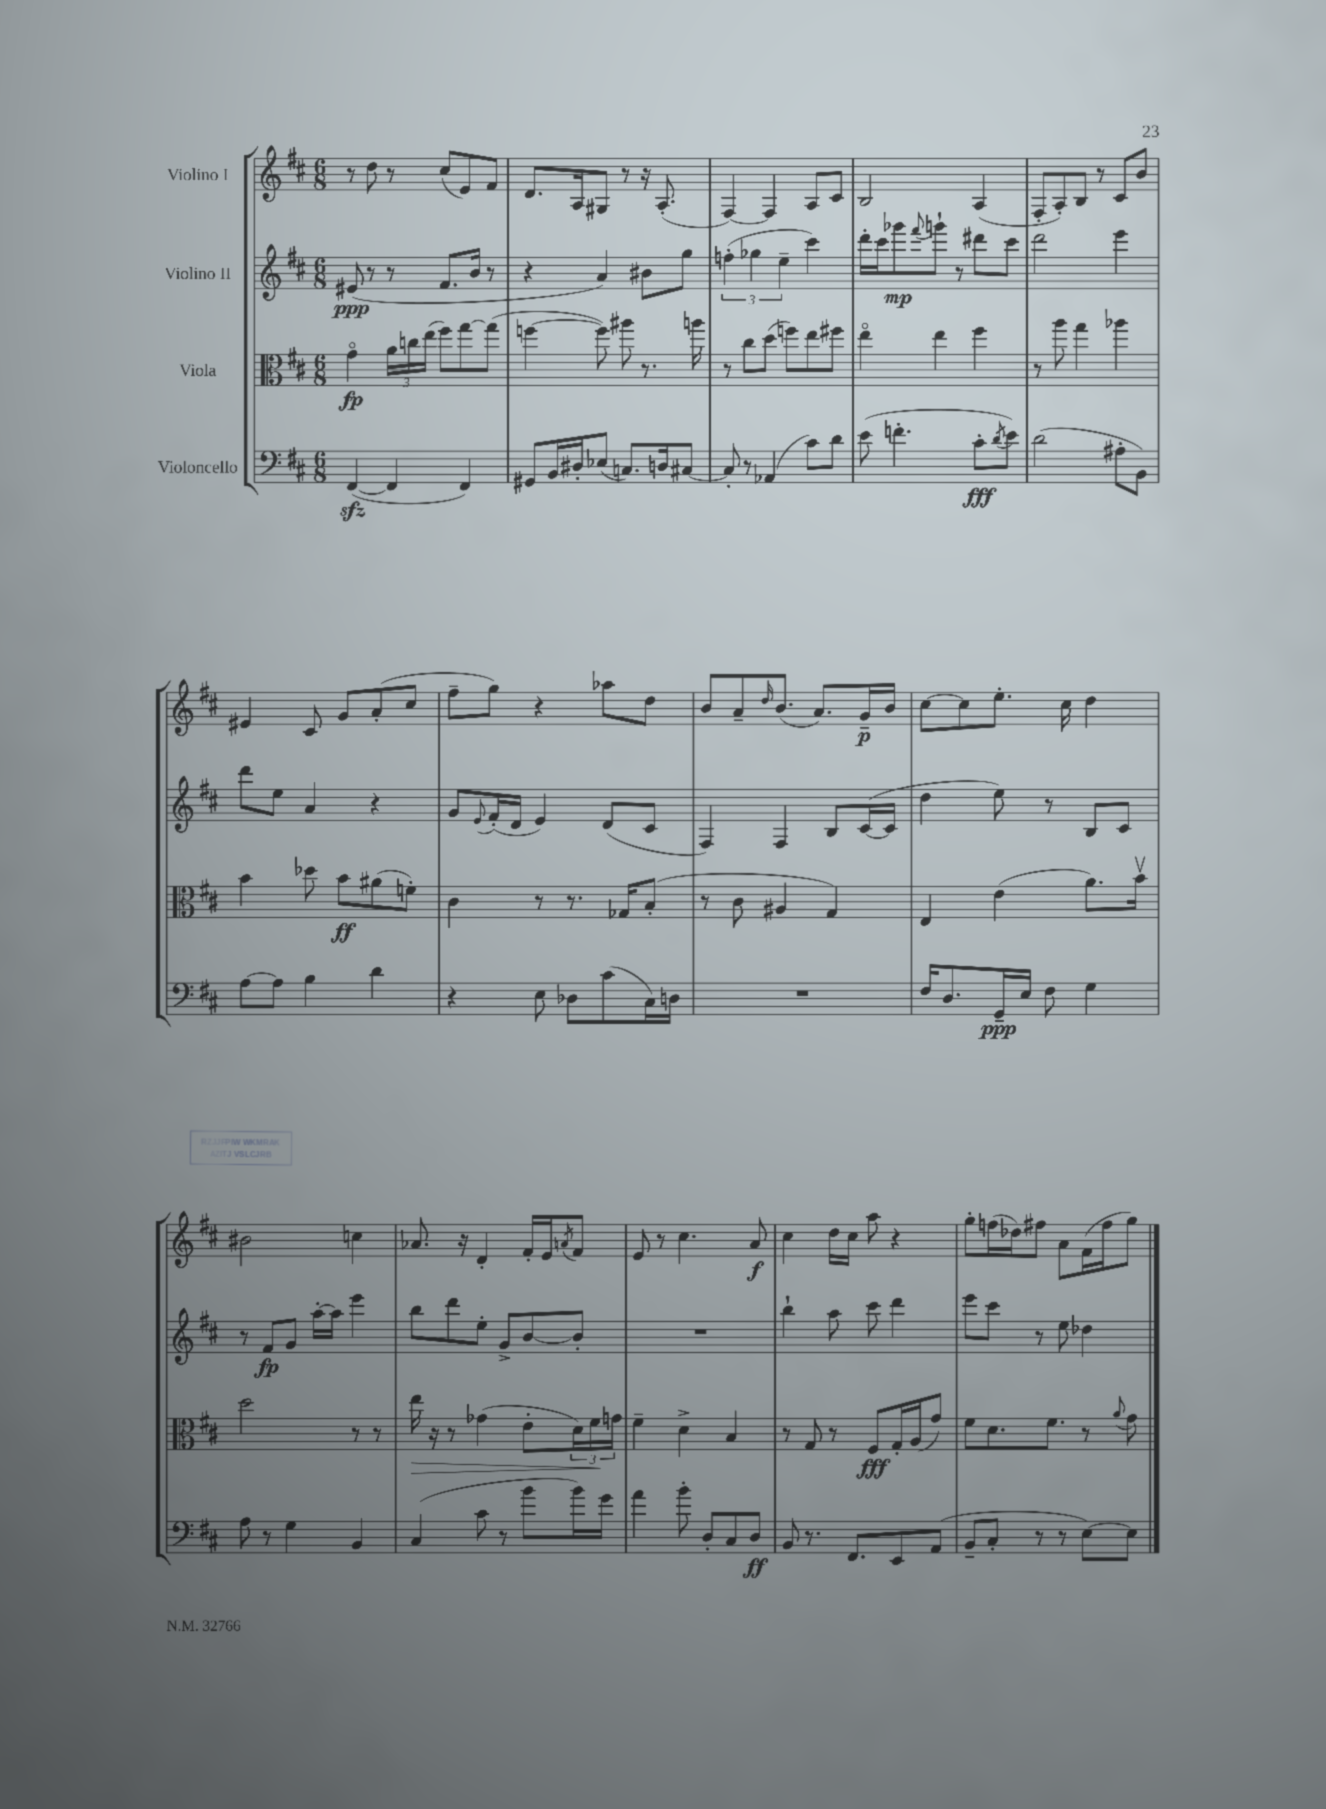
<<
\new StaffGroup <<
\new Staff = "s0" \with { instrumentName = "Violino I" } {
    \clef treble \key d \major \numericTimeSignature \time 6/8
    r8 d''8 r8 cis''8( e'8) fis'8 |
    d'8. a16 gis8 r8 r16 a8.-.( |
    fis4~) fis4 a8 cis'8 |
    b2 a4( |
    fis8-. a8-.) b8 r8 cis'8 b'8 |
    eis'4 cis'8 g'8 a'8-.( cis''8 |
    fis''8-- g''8) r4 aes''8 d''8 |
    b'8 a'8-- \grace { d''16 } b'8.( a'8.) g'16--\p b'16 |
    cis''8~ cis''8 e''8.-. cis''16 d''4 |
    bis'2 c''4 |
    aes'8. r16 d'4-. fis'16-. e'16 \acciaccatura { a'8 } fis'8 |
    e'8 r8 cis''4. a'8\f |
    cis''4 d''16 cis''16 a''8 r4 |
    g''8-. f''16( des''16) fis''8 a'8 fis'16( fis''16 g''8) \bar "|." |
}
\new Staff = "s1" \with { instrumentName = "Violino II" } {
    \clef treble \key d \major \numericTimeSignature \time 6/8
    eis'8\ppp( r8 r8 fis'8. b'16 r8 |
    r4 a'4) bis'8 g''8 |
    \tuplet 3/2 { f''4-.( ges''4 e''4-- } cis'''4) |
    d'''16-. cis'''16 ges'''8\mp \appoggiatura { fis'''8 } g'''8-! r8 dis'''8 cis'''8 |
    d'''2 e'''4 |
    d'''8 e''8 a'4 r4 |
    g'8 \appoggiatura { e'8 } fis'16-.( d'16 e'4) d'8( cis'8 |
    fis4) fis4 b8 cis'16~( cis'16 |
    d''4 e''8) r8 b8 cis'8 |
    r8 fis'8\fp g'8 a''16~-. a''16 e'''4 |
    b''8 d'''8 e''8-. g'8-> b'8~ b'8-. |
    R2. |
    b''4-! a''8 cis'''8 d'''4 |
    e'''8 cis'''8 r8 e''8 des''4 \bar "|." |
}
\new Staff = "s2" \with { instrumentName = "Viola" } {
    \clef alto \key d \major \numericTimeSignature \time 6/8
    g'4\flageolet\fp \tuplet 3/2 { a'16 c''16 e''16( } fis''8) g''8~ g''8( |
    f''4~ f''8) ais''8 r8. a''16 |
    r8 cis''8 d''8( f''8) e''8 fis''8 |
    e''4\flageolet e''4 fis''4 |
    r8 a''8 g''4 aes''4 |
    b'4 des''8 b'8\ff ais'8( f'8-.) |
    cis'4 r8 r8. ges16 b8-.( |
    r8 cis'8 ais4 g4) |
    e4 e'4( a'8.) b'16\upbow |
    d''2 r8 r8 |
    e''16\> r16 r8 ges'4( e'8-. \tuplet 3/2 { d'16) fis'16\! g'16 } |
    fis'4-- d'4-> b4 |
    r8 g8 r8 fis8\fff g16-. a16( g'8) |
    fis'8 d'8. fis'8. r8 \appoggiatura { a'8 } g'8 \bar "|." |
}
\new Staff = "s3" \with { instrumentName = "Violoncello" } {
    \clef bass \key d \major \numericTimeSignature \time 6/8
    fis,4~\sfz( fis,4 fis,4) |
    gis,8 b,16 dis16-. ees8( c8.) d16 cis8~ |
    cis8-. r8 aes,4( cis'8) d'8 |
    e'8( f'4.-. cis'8-.\fff \acciaccatura { d'8 } e'8) |
    d'2( ais8-. b,8) |
    a8~ a8 b4 d'4 |
    r4 e8 des8 cis'8( cis16) d16 |
    R2. |
    fis16 d8. g,16--\ppp e16 fis8 g4 |
    a8 r8 g4 b,4 |
    cis4( cis'8 r8 b'8 b'16) g'16 |
    a'4 b'8-. d8-. cis8 d8\ff |
    b,8 r8. fis,8. e,8 a,8( |
    b,8-- cis8-. r8 r8 e8~) e8 \bar "|." |
}
>>
>>
\layout { \context { \Score \remove "Bar_number_engraver" } }
